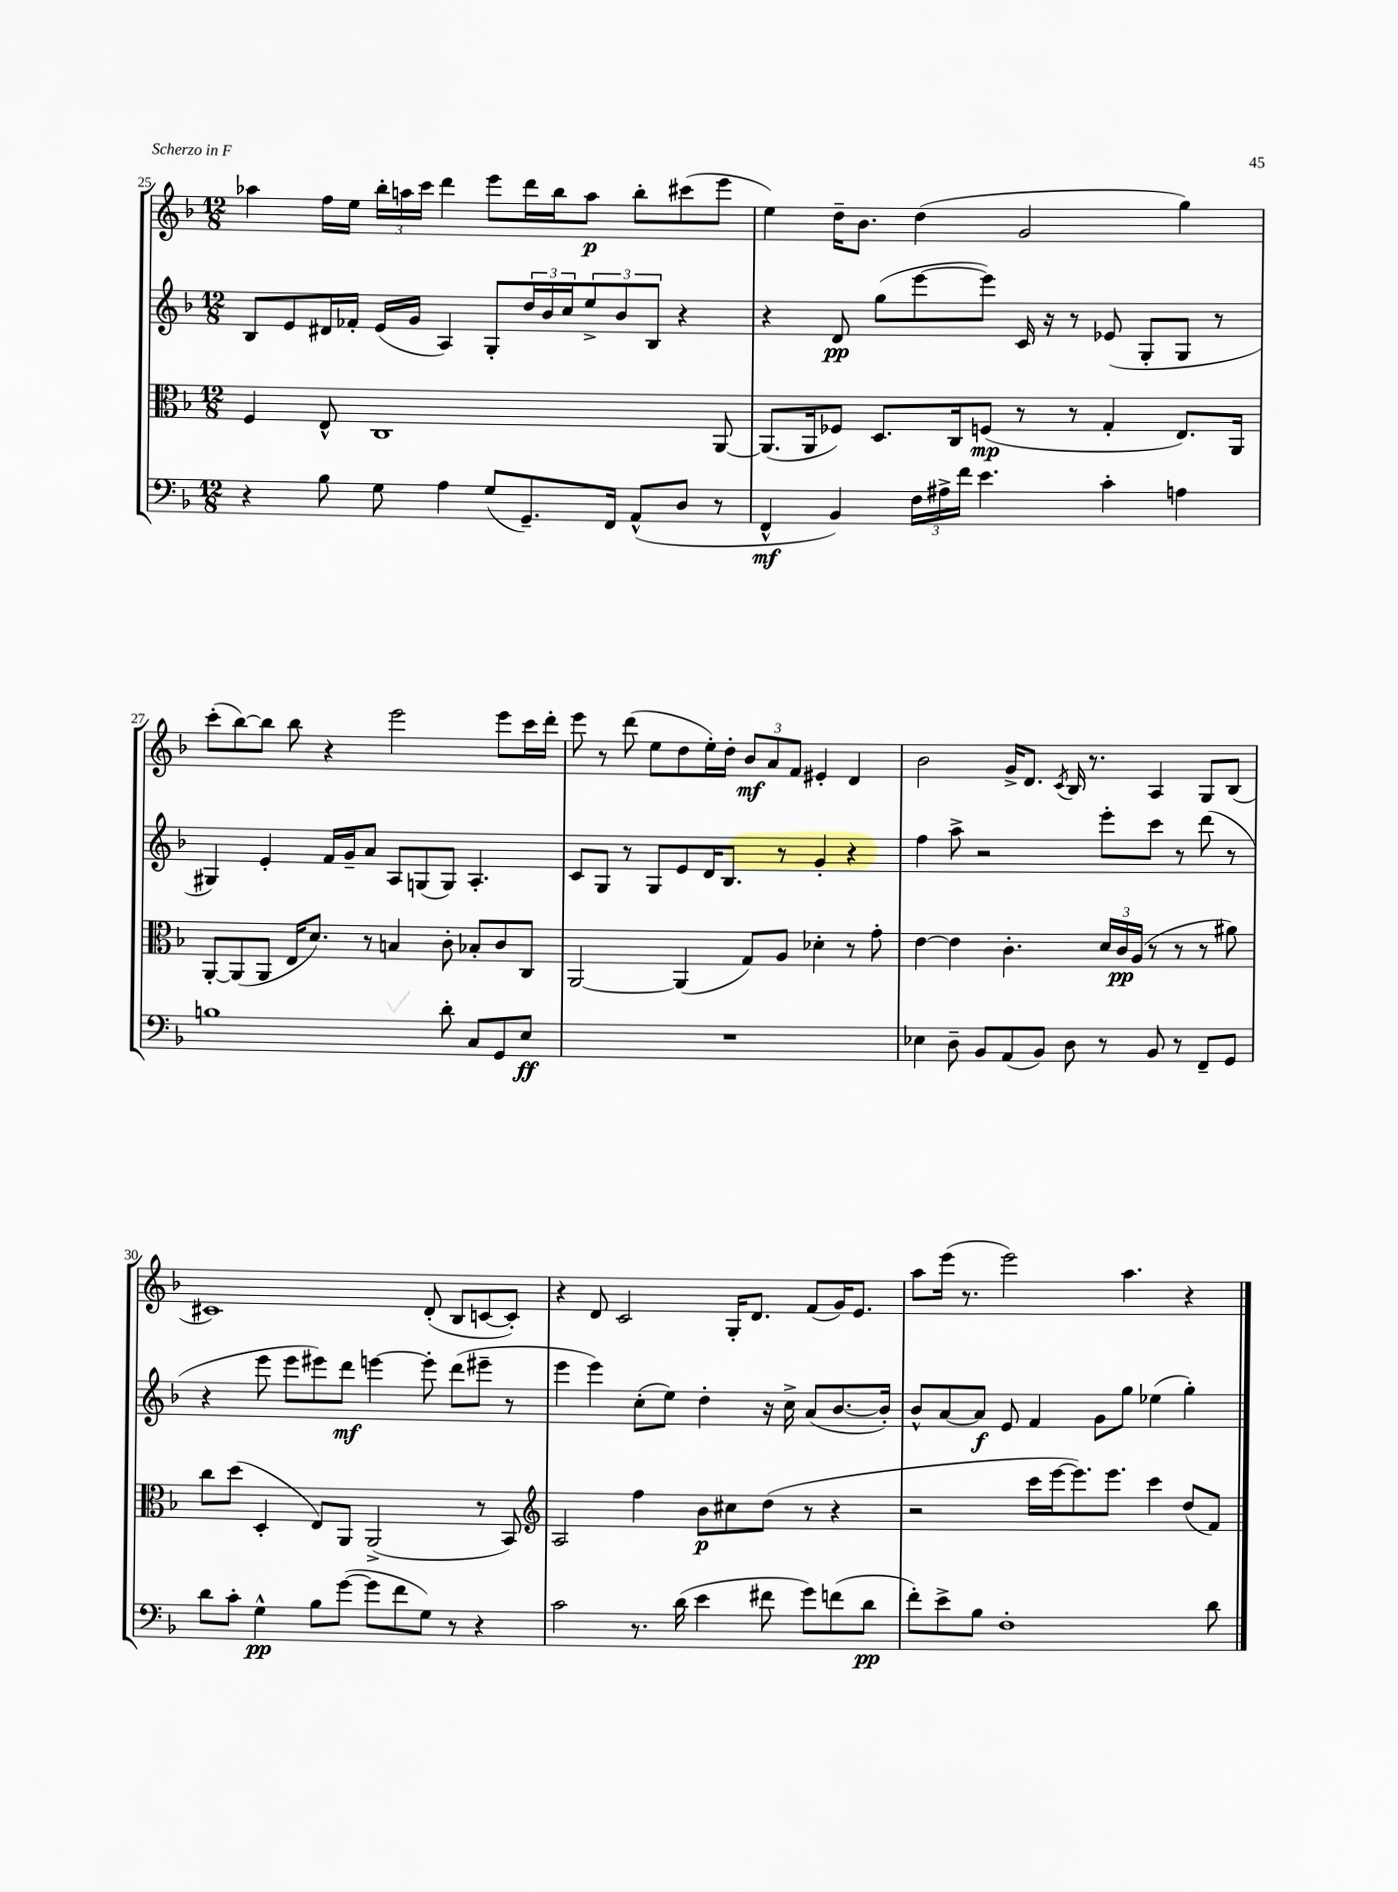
<<
\new StaffGroup <<
\new Staff = "s0" {
    \clef treble \key f \major \numericTimeSignature \time 12/8
    aes''4 f''16 e''16 \tuplet 3/2 { bes''16-. a''16 c'''16 } d'''4 e'''8 d'''16 bes''16 a''8\p bes''8-. cis'''8( e'''8 |
    e''4) d''16-- bes'8. d''4( g'2 g''4) |
    c'''8-.( bes''8~) bes''8 bes''8 r4 e'''2 e'''8 c'''16 d'''16-. |
    e'''8 r8 d'''8( e''8 d''8 e''16-.) d''16-. \tuplet 3/2 { bes'8\mf a'8 f'8 } eis'4-. d'4 |
    bes'2 g'16-> d'8. \acciaccatura { c'8 } bes16 r8. a4 g8 bes8( |
    cis'1) d'8-.( bes8 c'8~ c'8-.) |
    r4 d'8 c'2 g16-. d'8. f'8( g'16) e'8. |
    a''8 e'''16( r8. e'''2) a''4. r4 \bar "|." |
}
\new Staff = "s1" {
    \clef treble \key f \major \numericTimeSignature \time 12/8
    bes8 e'8 dis'16 fes'16-. e'16( g'16 a4) g8-. \tuplet 3/2 { d''16 bes'16 c''16 } \tuplet 3/2 { e''8-> bes'8 bes8 } r4 |
    r4 d'8\pp g''8( e'''8~ e'''8) c'16 r16 r8 ees'8( g8-. g8 r8 |
    gis4) e'4-. f'16 g'16-- a'8 a8 g8( g8) a4.-. |
    c'8 g8 r8 g8 e'8 d'16 bes8. r8 g'4-. r4 |
    f''4 a''8-> r2 e'''8-. c'''8 r8 d'''8( r8 |
    r4 e'''8 e'''8 eis'''8) d'''8\mf e'''4~ e'''8-. d'''8( eis'''8-- r8 |
    e'''4 e'''4) c''8-.( e''8) d''4-. r16 c''16-> a'8( bes'8.~ bes'16-.) |
    bes'8-^ a'8~ a'8\f e'8 f'4 g'8 g''8 ees''4( g''4-.) \bar "|." |
}
\new Staff = "s2" {
    \clef alto \key f \major \numericTimeSignature \time 12/8
    f4 e8-^ c1 a,8~ |
    a,8.( a,16 fes8) d8. c16 f8\mp( r8 r8 g4-. e8.) a,16 |
    a,8~-. a,8( a,8 e16 d'8.) r8 b4 c'8-. bes8-. c'8 c8 |
    a,2~ a,4( g8) a8 des'4-. r8 g'8-. |
    e'4~ e'4 c'4.-. \tuplet 3/2 { d'16 c'16\pp a16( } r8 r8 r8 ais'8) |
    c''8 d''8( d4-. e8) a,8 a,2->( r8 bes,8) |
    \clef treble a2 f''4 bes'8\p cis''8 d''8( r8 r4 |
    r2 c'''16 e'''16~ e'''8.) e'''8. c'''4 d''8( f'8) \bar "|." |
}
\new Staff = "s3" {
    \clef bass \key f \major \numericTimeSignature \time 12/8
    r4 bes8 g8 a4 g8( g,8.--) f,16 a,8-^( d8 r8 |
    f,4-^\mf bes,4) \tuplet 3/2 { f16 ais16-> f'16 } e'4. c'4-. a4 |
    b1 d'8-. c8 g,8 e8\ff |
    R1. |
    ees4 d8-- bes,8 a,8( bes,8) d8 r8 bes,8 r8 f,8-- g,8 |
    d'8 c'8-. g4-^\pp bes8 g'8~( g'8 f'8 g8) r8 r4 |
    c'2 r8. d'16( e'4 fis'8 g'8) f'8( d'8\pp |
    f'8-.) e'8-> bes8 f1-. d'8 \bar "|." |
}
>>
>>
\layout { \context { \Score currentBarNumber = #25 } }
